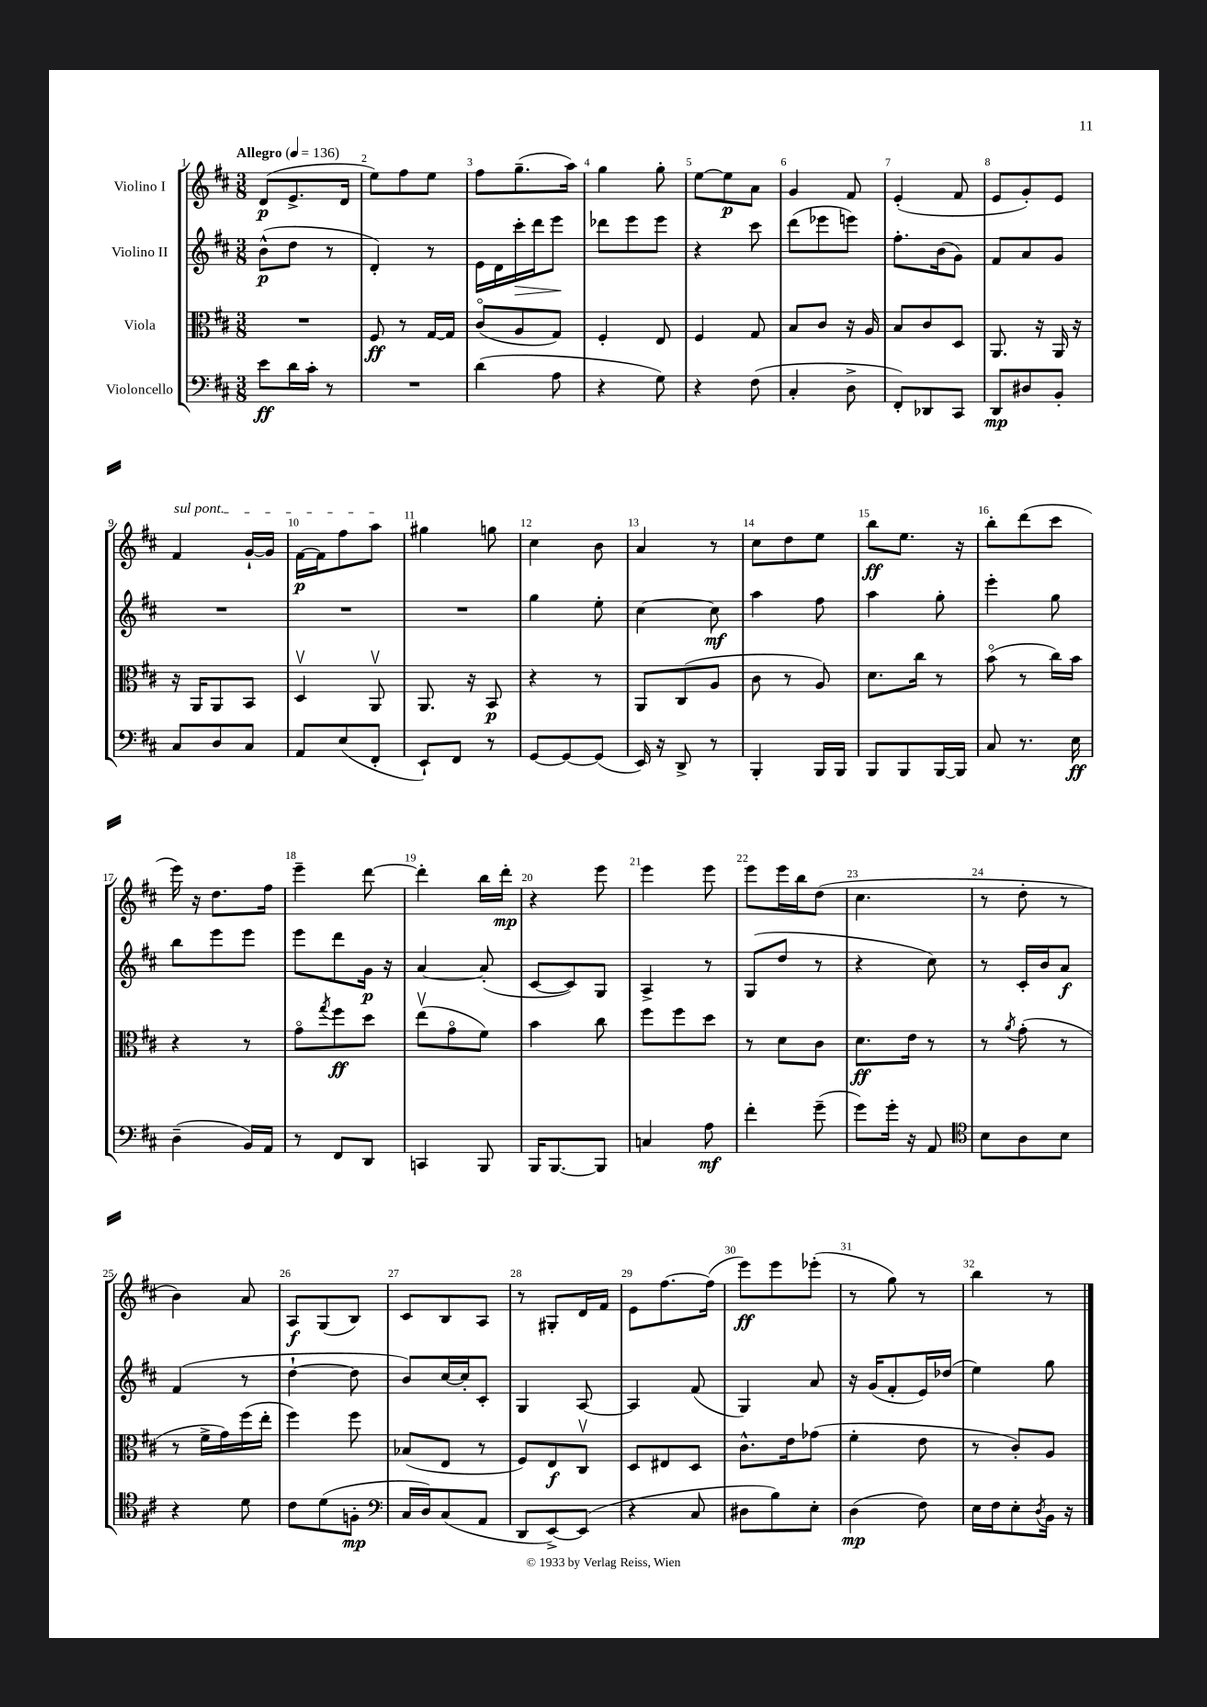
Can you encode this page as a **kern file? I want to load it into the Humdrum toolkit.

**kern	**dynam	**kern	**dynam	**kern	**dynam	**kern	**dynam
*part4	*part4	*part3	*part3	*part2	*part2	*part1	*part1
*staff4	*staff4	*staff3	*staff3	*staff2	*staff2	*staff1	*staff1
*I"Violoncello	*	*I"Viola	*	*I"Violino II	*	*I"Violino I	*
*clefF4	*	*clefC3	*	*clefG2	*	*clefG2	*
*k[f#c#]	*	*k[f#c#]	*	*k[f#c#]	*	*k[f#c#]	*
*M3/8	*	*M3/8	*	*M3/8	*	*M3/8	*
*MM136	*	*MM136	*	*MM136	*	*MM136	*
=1	=1	=1	=1	=1	=1	=1	=1
!	!	!	!	!	!	!LO:TX:a:B:t=Allegro	!
8e\L	ff	4.r	.	(8b^^\L	p	(8d/L	p
16d\L	.	.	.	8dd\J	.	8.e^/	.
16c#'\JJ	.	.	.	.	.	.	.
8r	.	.	.	8r	.	.	.
.	.	.	.	.	.	16d/Jk	.
=2	=2	=2	=2	=2	=2	=2	=2
4.r	.	8F#/	ff	4d'/)	.	8ee\L)	.
.	.	8r	.	.	.	8ff#\	.
.	.	[16G/LL	.	8r	.	8ee\J	.
.	.	16G/JJ]	.	.	.	.	.
=3	=3	=3	=3	=3	=3	=3	=3
(4d\	.	(8c#/L	.	16e\LL	.	8ff#\L	.
.	.	.	.	16d\	.	.	.
!	!	!	!	!	!LO:HP:b	!	!
.	.	8A/	.	16ccc#'\	>	(8.gg~\	.
.	.	.	.	16ddd\J	.	.	.
8A\	.	8G/J)	.	8eee\J	.	.	.
.	.	.	.	.	.	16aa\Jk)	.
.	.	.	.	.	]	.	.
=4	=4	=4	=4	=4	=4	=4	=4
4r	.	4F#'/	.	8ddd-X\L	.	4gg\	.
.	.	.	.	8eee\	.	.	.
8G\)	.	8E/	.	8eee\J	.	8gg'\	.
=5	=5	=5	=5	=5	=5	=5	=5
4r	.	4F#/	.	4r	.	[8ee\L	.
.	.	.	.	.	.	8ee\]	p
(8F#\	.	8G/	.	8ccc#\	.	8a\J	.
=6	=6	=6	=6	=6	=6	=6	=6
4C#'/	.	8B/L	.	(8ddd\L	.	4g/	.
.	.	8c#/J	.	8eee-X\	.	.	.
8D^\	.	16r	.	8eeen\J)	.	8f#/	.
.	.	16A/	.	.	.	.	.
=7	=7	=7	=7	=7	=7	=7	=7
8FF#'/L)	.	8B/L	.	8.ff#'\L	.	(4e'/	.
8DD-X/	.	8c#/	.	.	.	.	.
.	.	.	.	(16b\k	.	.	.
8CC#/J	.	8D/J	.	8g\J)	.	8f#/	.
=8	=8	=8	=8	=8	=8	=8	=8
8DD/L	mp	8.AA/	.	8f#/L	.	8e/L	.
8D#X/	.	.	.	8a/	.	8g'/)	.
.	.	16r	.	.	.	.	.
8BB'/J	.	16AA/	.	8g/J	.	8e/J	.
.	.	16r	.	.	.	.	.
!!LO:LB:g=z
=9	=9	=9	=9	=9	=9	=9	=9
!	!	!	!	!	!	!LO:TX:a:i:t=sul pont.	!
8C#/L	.	16r	.	4.r	.	4f#/	.
.	.	16AA/KL	.	.	.	.	.
8D/	.	8AA/	.	.	.	.	.
8C#/J	.	8BB/J	.	.	.	[16g`/LL	.
.	.	.	.	.	.	16g/JJ]	.
=10	=10	=10	=10	=10	=10	=10	=10
8AA/L	.	4Dv/	.	4.r	.	[16f#\LL	p
.	.	.	.	.	.	16f#\J]	.
(8E/	.	.	.	.	.	8ff#\	.
8FF#'/J	.	8AAv/	.	.	.	8aa\J	.
=11	=11	=11	=11	=11	=11	=11	=11
8EE`/L)	.	8.AA/	.	4.r	.	4gg#X\	.
8FF#/J	.	.	.	.	.	.	.
.	.	16r	.	.	.	.	.
8r	.	8BB/	p	.	.	8ggn\	.
=12	=12	=12	=12	=12	=12	=12	=12
[8GG/L	.	4r	.	4gg\	.	4cc#\	.
8GG/_	.	.	.	.	.	.	.
(8GG/J]	.	8r	.	8ee'\	.	8b\	.
=13	=13	=13	=13	=13	=13	=13	=13
16EE/)	.	8AA/L	.	[4cc#\	.	4a/	.
16r	.	.	.	.	.	.	.
8DD^/	.	(8C#/	.	.	.	.	.
8r	.	8A/J	.	8cc#\]	mf	8r	.
=14	=14	=14	=14	=14	=14	=14	=14
4BBB'/	.	8c#\	.	4aa\	.	8cc#\L	.
.	.	8r	.	.	.	8dd\	.
16BBB/LL	.	8A/)	.	8ff#\	.	8ee\J	.
16BBB/JJ	.	.	.	.	.	.	.
=15	=15	=15	=15	=15	=15	=15	=15
8BBB/L	.	8.d\L	.	4aa\	.	8bb\L	ff
8BBB/	.	.	.	.	.	8.ee\J	.
.	.	16cc#\Jk	.	.	.	.	.
[16BBB/L	.	8r	.	8gg'\	.	.	.
16BBB/JJ]	.	.	.	.	.	16r	.
=16	=16	=16	=16	=16	=16	=16	=16
8C#/	.	(8b\	.	4eee'\	.	8bb'\L	.
8.r	.	8r	.	.	.	(8ddd\	.
.	.	16cc#\LL)	.	8gg\	.	8ccc#\J	.
16E\	ff	16b\JJ	.	.	.	.	.
!!LO:LB:g=z
=17	=17	=17	=17	=17	=17	=17	=17
(4D~\	.	4r	.	8bb\L	.	16eee\)	.
.	.	.	.	.	.	16r	.
.	.	.	.	8eee\	.	8.dd\L	.
16BB/LL)	.	8r	.	8eee\J	.	.	.
16AA/JJ	.	.	.	.	.	16ff#\Jk	.
=18	=18	=18	=18	=18	=18	=18	=18
8r	.	8g\L	.	8eee\L	.	4eee~\	.
.	.	8qgg/	.	.	.	.	.
8FF#/L	.	8ff#\	ff	8ddd\	.	.	.
8DD/J	.	8dd\J	.	16g\Jk	p	[8ddd\	.
.	.	.	.	16r	.	.	.
=19	=19	=19	=19	=19	=19	=19	=19
4CCn/	.	(8eev\L	.	[4a/	.	4ddd'\]	.
.	.	8g\	.	.	.	.	.
8BBB/	.	8f#\J)	.	(8a'/]	.	16bb\LL	.
.	.	.	.	.	.	16ddd'\JJ	mp
=20	=20	=20	=20	=20	=20	=20	=20
16BBB/KL	.	4b\	.	[8c#/L	.	4r	.
[8.BBB/	.	.	.	.	.	.	.
.	.	.	.	8c#/])	.	.	.
8BBB/J]	.	8cc#\	.	8G/J	.	8eee\	.
=21	=21	=21	=21	=21	=21	=21	=21
4Cn/	.	8ff#\L	.	4A^/	.	4eee\	.
.	.	8ff#\	.	.	.	.	.
8A\	mf	8dd\J	.	8r	.	8eee\	.
=22	=22	=22	=22	=22	=22	=22	=22
4f#'\	.	8r	.	(8G/L	.	8eee\L	.
.	.	8d\L	.	8dd/J	.	16eee\L	.
.	.	.	.	.	.	16bb\J	.
(8g~\	.	8c#\J	.	8r	.	(8dd\J	.
=23	=23	=23	=23	=23	=23	=23	=23
8g\L)	.	8.d\L	ff	4r	.	4.cc#\	.
16g'\Jk	.	.	.	.	.	.	.
16r	.	16e\Jk	.	.	.	.	.
8AA/	.	8r	.	8cc#\)	.	.	.
=24	=24	=24	=24	=24	=24	=24	=24
*clefC4	*	*	*	*	*	*	*
8B\L	.	8r	.	8r	.	8r	.
.	.	8qa/	.	.	.	.	.
8A\	.	(8g'\	.	16c#'/LL	.	8dd'\	.
.	.	.	.	16b/J	.	.	.
8B\J	.	8r	.	8a/J	f	8r	.
!!LO:LB:g=z
=25	=25	=25	=25	=25	=25	=25	=25
4r	.	8r	.	(4f#/	.	4b\)	.
.	.	16f#^\LL	.	.	.	.	.
.	.	16g\)	.	.	.	.	.
8d\	.	(16ff#\	.	8r	.	8a/	.
.	.	16ee'\JJ	.	.	.	.	.
=26	=26	=26	=26	=26	=26	=26	=26
8c#\L	.	4ff#\)	.	[4dd`\	.	8A/L	f
(8d\	.	.	.	.	.	(8G/	.
8Fn'\J	mp	8ff#\	.	8dd\]	.	8B/J)	.
=27	=27	=27	=27	=27	=27	=27	=27
*clefF4	*	*	*	*	*	*	*
16C#/LL	.	(8B-X/L	.	8b/L)	.	8c#/L	.
16D/J)	.	.	.	.	.	.	.
(8C#/	.	8E/J	.	[16cc#/L	.	8B/	.
.	.	.	.	16cc#'/J]	.	.	.
8AA/J	.	8r	.	8c#'/J	.	8A/J	.
=28	=28	=28	=28	=28	=28	=28	=28
8DD/L	.	8F#/L)	.	4G/	.	8r	.
[8EE^/)	.	8E/	f	.	.	8G#X'/L	.
(8EE/J]	.	8C#v/J	.	[8A/	.	16d/L	.
.	.	.	.	.	.	16f#/JJ	.
=29	=29	=29	=29	=29	=29	=29	=29
4r	.	8D/L	.	4A/]	.	8e\L	.
.	.	8E#X/	.	.	.	[8.ff#\	.
8C#/	.	8D/J	.	(8f#/	.	.	.
.	.	.	.	.	.	(16ff#\Jk]	.
=30	=30	=30	=30	=30	=30	=30	=30
8D#X\L	.	8.c#^^\L	.	4G/)	.	8eee\L)	ff
8B\)	.	.	.	.	.	8eee\	.
.	.	16e\k	.	.	.	.	.
8E'\J	.	(8g-X\J	.	8a/	.	(8eee-X'\J	.
=31	=31	=31	=31	=31	=31	=31	=31
(4D\	mp	4f#'\	.	16r	.	8r	.
.	.	.	.	(16g/KL	.	.	.
.	.	.	.	8f#'/	.	8gg\)	.
8F#\)	.	8e\	.	16e/L)	.	8r	.
.	.	.	.	(16dd-X/JJ	.	.	.
=32	=32	=32	=32	=32	=32	=32	=32
16E\LL	.	8r	.	4ee\)	.	4bb\	.
16F#\J	.	.	.	.	.	.	.
8E'\	.	8c#'/L)	.	.	.	.	.
8qD/	.	.	.	.	.	.	.
16BB\Jk	.	8A/J	.	8gg\	.	8r	.
16r	.	.	.	.	.	.	.
==	==	==	==	==	==	==	==
*-	*-	*-	*-	*-	*-	*-	*-
